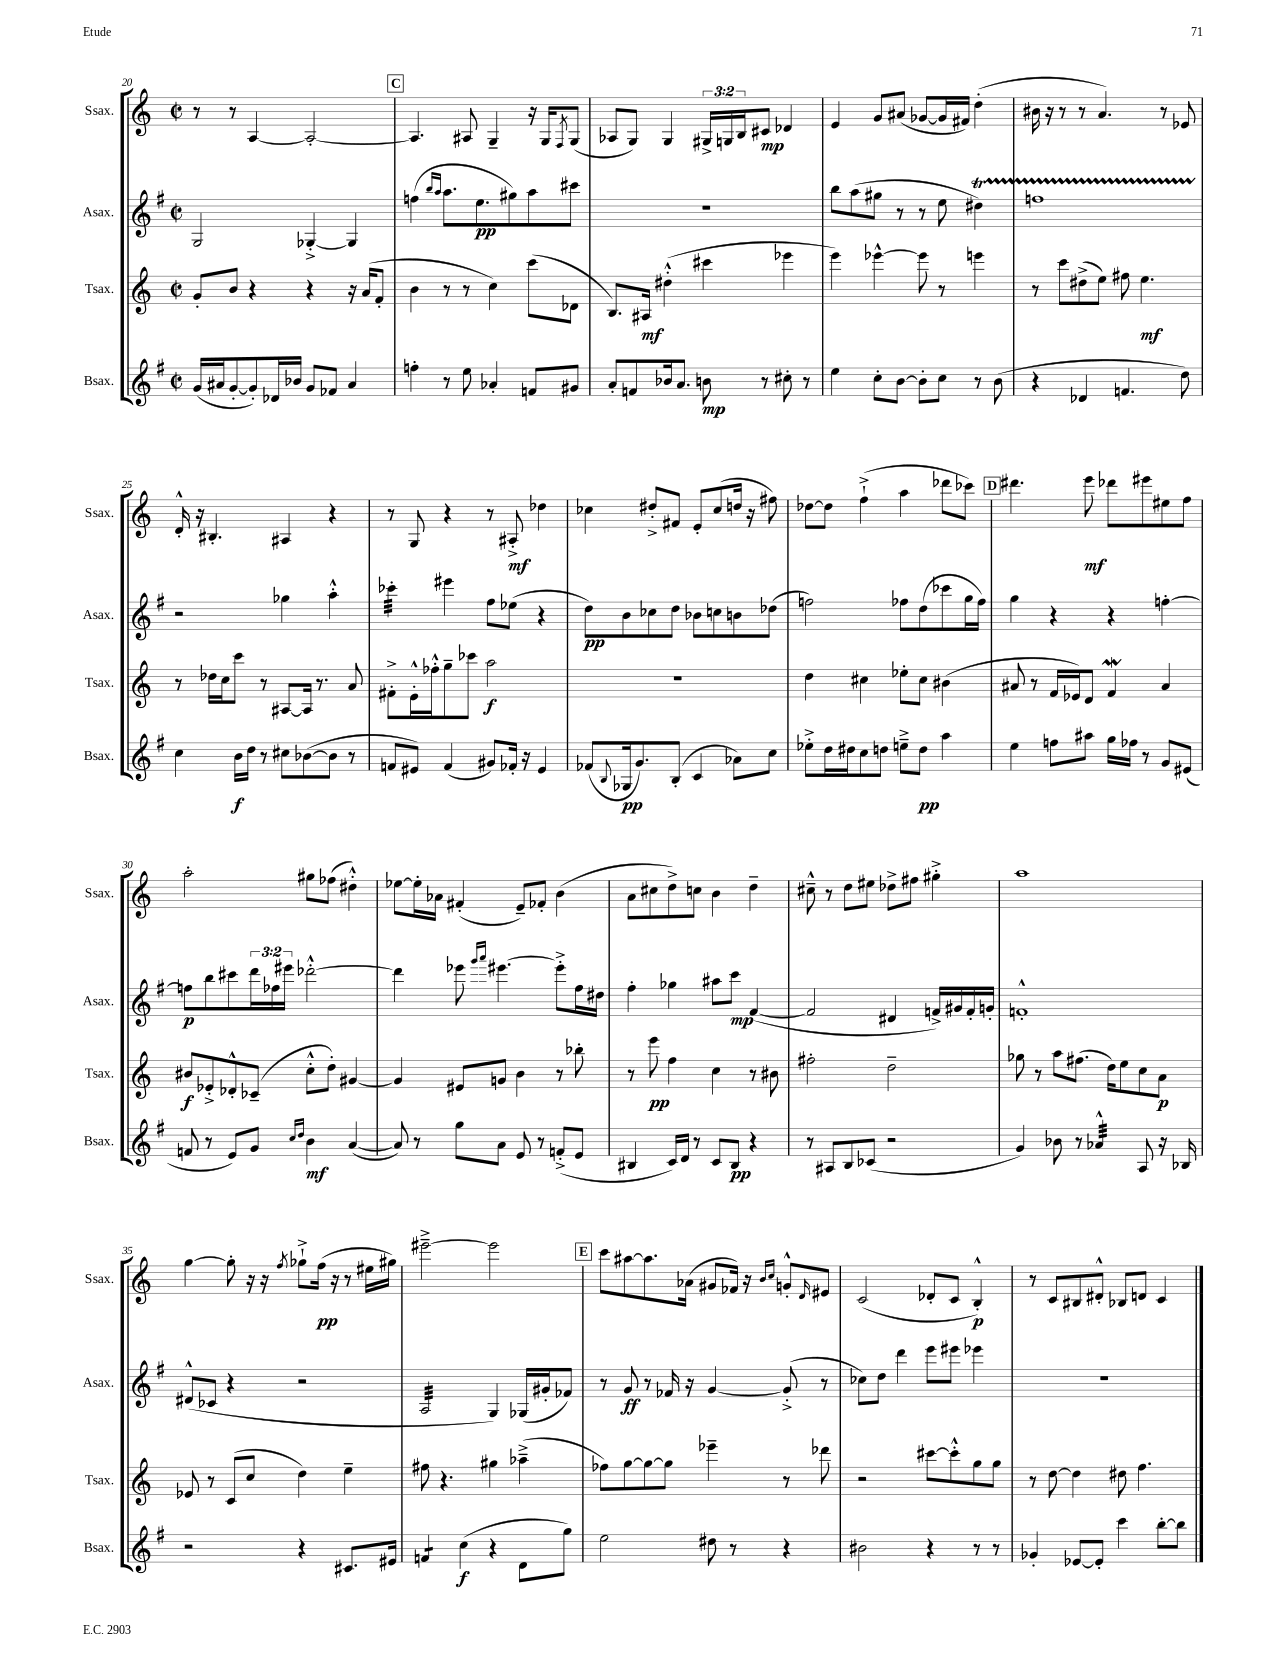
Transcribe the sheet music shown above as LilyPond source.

<<
\new StaffGroup <<
\new Staff = "s0" \with { instrumentName = "Ssax." shortInstrumentName = "Ssax." } {
    \clef treble \key c \major \defaultTimeSignature \time 2/2 \override Staff.TupletNumber.text = #tuplet-number::calc-fraction-text
    r8 r8 a4~ a2~-. |
    \mark \markup { \box "C" } a4. ais8 g4-- r16 g16 \acciaccatura { f8 } g8( |
    aes8 g8) g4 \tuplet 3/2 { gis16-> g16 b16 } cis'8\mp des'4 |
    e'4 g'8 ais'8( ges'8~ ges'16 fis'16) d''4-.( |
    bis'16 r16 r8 r8 a'4.) r8 ees'8 |
    d'16-.-^ r16 bis4.-. ais4 r4 |
    r8 g8 r4 r8 ais8-.->\mf des''4 |
    ces''4 dis''8-.-> fis'8 e'8-. ces''8( d''16 r16 fis''8) |
    des''8~ des''8 f''4-!->( a''4 des'''8 ces'''8) |
    \mark \markup { \box "D" } dis'''4. e'''8\mf des'''8 eis'''8 eis''8 f''8 |
    a''2-. gis''8 fes''8( dis''4-.-^) |
    ees''8~ ees''16-. aes'16 fis'4-.( e'8--) fes'8-. b'4( |
    a'8 cis''8 d''8->) c''8 b'4 d''4-- |
    cis''8---^ r8 d''8 eis''8 des''8-> fis''8 gis''4-.-> |
    a''1 |
    g''4~ g''8-. r16 r16 \acciaccatura { f''8 } ges''8-!-> f''16\pp( r16 r8 eis''16 gis''16) |
    eis'''2~---> eis'''2 |
    \mark \markup { \box "E" } c'''8 ais''8~ ais''8. aes'16( gis'8 fes'16) r16 \grace { b'16 c''16 } g'8-.-^ \grace { d'16 } eis'8 |
    c'2( des'8-. c'8 b4-.-^\p) |
    r8 c'8 bis8 dis'8-.-^ bes8 d'8 c'4 \bar "|." |
}
\new Staff = "s1" \with { instrumentName = "Asax." shortInstrumentName = "Asax." } {
    \clef treble \key g \major \defaultTimeSignature \time 2/2 \override Staff.TupletNumber.text = #tuplet-number::calc-fraction-text
    g2 ges4~-.-> ges4 |
    \mark \markup { \box "C" } f''4( \grace { b''16 a''16 } a''8. e''8.\pp gis''8) a''8 cis'''8 |
    r1 |
    b''8 a''8( gis''8 r8 r8 e''8 dis''4\startTrillSpan) |
    f''1 |
    r2\stopTrillSpan ges''4 a''4-.-^ |
    ces'''4:32-. eis'''4 fis''8 ees''8( r4 |
    d''8\pp) b'8 ces''8 d''8 bes'8 c''8 b'8 des''8( |
    f''2) fes''8 d''8( ces'''8 g''16 fes''16) |
    \mark \markup { \box "D" } g''4 r4 r4 f''4~-. |
    f''8\p b''8 cis'''8 \tuplet 3/2 { d'''16 fes''16 eis'''16 } des'''2~-.-^ |
    des'''4 ees'''8 \grace { g'''16 a'''16 } eis'''4.~ eis'''8-.-> fis''16 dis''16 |
    fis''4-. ges''4 ais''8 c'''8\mp fis'4~( |
    fis'2 dis'4 f'16->) gis'16 f'16-. g'16-. |
    f'1-.-^ |
    dis'8-^( ces'8 r4 r2 |
    a2:32 g4) ges16( gis'16-. fes'8) |
    \mark \markup { \box "E" } r8 g'8\ff r8 fes'16 r16 g'4~ g'8-.->( r8 |
    ces''8) d''8 d'''4 e'''8 eis'''8 ees'''4 |
    r1 \bar "|." |
}
\new Staff = "s2" \with { instrumentName = "Tsax." shortInstrumentName = "Tsax." } {
    \clef treble \key c \major \defaultTimeSignature \time 2/2
    g'8-. b'8 r4 r4 r16 a'16( f'8-. |
    \mark \markup { \box "C" } b'4 r8 r8 c''4) c'''8( des'8 |
    b8.) ais16\mf dis''4-.-^( cis'''4 ees'''4 |
    e'''4) ees'''4~-^ ees'''8 r8 e'''4 |
    r8 c'''8 dis''8->( e''8) fis''8 e''4.\mf |
    r8 des''16 c''16 c'''8 r8 ais8~ ais16 r8. a'8 |
    fis'8-.-> e'16-.-^ fes''16-.-^ g''8-- ces'''8 a''2\f |
    R1 |
    d''4 cis''4 ees''8-. cis''8 bis'4( |
    \mark \markup { \box "D" } ais'8 r8 f'16 ees'16) d'8 f'4\mordent ais'4 |
    bis'8\f ees'8-.-> des'8-.-^ ces'8--( c''8-.-^ d''8-.) gis'4~ |
    gis'4 eis'8 g'8 b'4 r8 bes''8-. |
    r8 e'''8\pp f''4 c''4 r8 bis'8 |
    fis''2-. d''2-- |
    ges''8 r8 a''8 fis''8.( d''16) e''8 c''8 a'8\p |
    ees'8 r8 c'8( c''8 d''4) e''4-- |
    fis''8 r4. gis''4 aes''4--->( |
    \mark \markup { \box "E" } fes''8) g''8~ g''8~ g''8 ees'''4-- r8 des'''8 |
    r2 cis'''8~ cis'''8-.-^ g''8 g''8 |
    r8 d''8~ d''4 dis''8 f''4. \bar "|." |
}
\new Staff = "s3" \with { instrumentName = "Bsax." shortInstrumentName = "Bsax." } {
    \clef treble \key g \major \defaultTimeSignature \time 2/2
    g'16( ais'16 g'8~-. g'8-.) des'16 bes'16 g'8 fes'8 ais'4 |
    \mark \markup { \box "C" } f''4-. r8 e''8 aes'4-. f'8 gis'8 |
    a'8-. f'8 bes'16 a'8. b'8\mp r8 cis''8-. r8 |
    e''4 c''8-. b'8~ b'8-. c''8 r8 b'8( |
    r4 des'4 f'4. d''8) |
    c''4 b'16\f d''16 r8 cis''8 bes'8~( bes'8 r8 |
    f'8 eis'8) f'4( gis'8) fes'16-. r16 eis'4 |
    fes'8( \appoggiatura { b8 } ges16\pp g'8.) b8-.( c'4 aes'8) c''8 |
    ees''8-.-> d''16 dis''16 c''8 d''8 e''8---> d''8\pp a''4 |
    \mark \markup { \box "D" } e''4 f''8 ais''8 g''16 fes''16 r8 g'8 eis'8( |
    f'8 r8 e'8) g'8 \grace { c''16 d''16 } b'4\mf a'4~( |
    a'8) r8 g''8 a'8 e'8 r8 f'8-.->( e'8 |
    bis4 c'16) d'16 r8 c'8 bis8\pp r4 |
    r8 ais8 b8 ces'8( r2 |
    g'4) bes'8 r8 aes'4:32-^ a8 r16 bes16 |
    r2 r4 cis'8. eis'16 |
    f'4:8 c''4\f( r4 d'8 g''8) |
    \mark \markup { \box "E" } e''2 dis''8 r8 r4 |
    bis'2 r4 r8 r8 |
    ges'4-. ees'8~ ees'8-. c'''4 b''8~-. b''8 \bar "|." |
}
>>
>>
\layout { \context { \Score currentBarNumber = #20 } }
